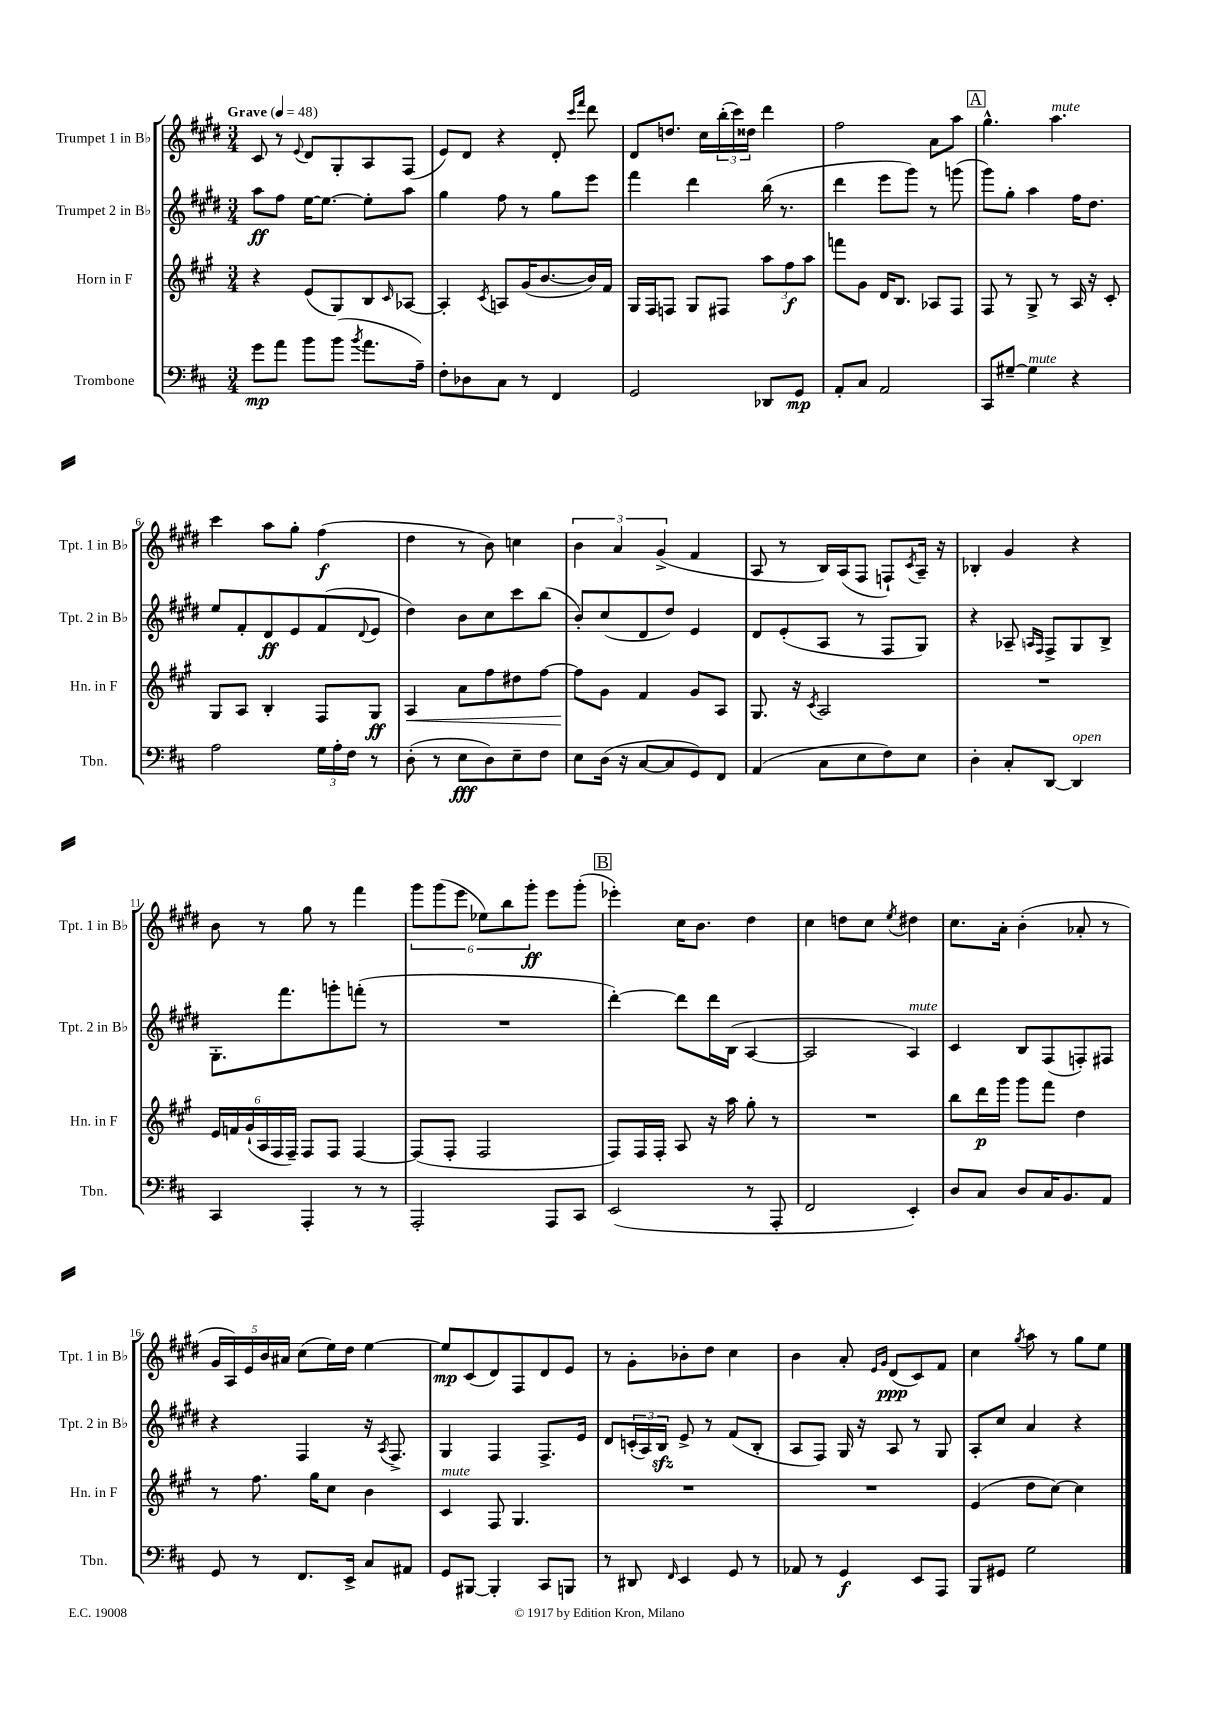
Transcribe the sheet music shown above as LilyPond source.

<<
\new StaffGroup <<
\new Staff = "s0" \with { instrumentName = "Trumpet 1 in Bb" shortInstrumentName = "Tpt. 1 in Bb" } {
    \clef treble \key e \major \numericTimeSignature \time 3/4 \tempo "Grave" 4 = 48
    cis'8 r8 \appoggiatura { e'8 } dis'8 gis8-. a8 fis8( |
    e'8) dis'8 r4 dis'8-. \grace { cis'''16 fis'''16 } dis'''8 |
    dis'8 d''8. cis''16 \tuplet 3/2 { b''16-.( cis'''16) disis''16 } dis'''4 |
    fis''2 a'8 a''8 |
    \mark \markup { \box "A" } gis''4.-^ a''4.^\markup { \italic "mute" } |
    cis'''4 a''8 gis''8-. fis''4\f( |
    dis''4 r8 b'8) c''4 |
    \tuplet 3/2 { b'4 a'4 gis'4->( } fis'4 |
    a8 r8 b16) a16( fis8 f8-!) \acciaccatura { cis'8 } a16-- r16 |
    bes4-. gis'4 r4 |
    b'8 r8 gis''8 r8 fis'''4 |
    \tuplet 6/4 { gis'''8 gis'''8( e'''8 ees''8) b''8 gis'''8-.\ff } e'''8 gis'''8-.( |
    \mark \markup { \box "B" } ees'''4-.) cis''16 b'8. dis''4 |
    cis''4 d''8 cis''8 \acciaccatura { e''8 } dis''4 |
    cis''8. a'16-. b'4-.( aes'8-. r8 |
    \tuplet 5/4 { gis'16 a16) e'16 b'16 ais'16 } cis''8( e''16) dis''16 e''4~ |
    e''8\mp cis'8( dis'8) fis8 dis'8 e'8 |
    r8 gis'8-. bes'8-. dis''8 cis''4 |
    b'4 a'8-. \grace { e'16 gis'16 } dis'8\ppp( cis'8) fis'8 |
    cis''4 \acciaccatura { gis''8 } a''8 r8 gis''8 e''8 \bar "|." |
}
\new Staff = "s1" \with { instrumentName = "Trumpet 2 in Bb" shortInstrumentName = "Tpt. 2 in Bb" } {
    \clef treble \key e \major \numericTimeSignature \time 3/4
    a''8\ff fis''8 e''16~ e''8.~ e''8-. a''8 |
    gis''4 fis''8 r8 gis''8 e'''8 |
    fis'''4 dis'''4 b''16( r8. |
    dis'''4 e'''8 gis'''8) r8 g'''8( |
    \mark \markup { \box "A" } gis'''8) gis''8-. a''4 fis''16 dis''8. |
    e''8 fis'8-. dis'8\ff e'8 fis'8( \appoggiatura { dis'8 } e'8 |
    dis''4) b'8 cis''8 cis'''8 b''8( |
    b'8-.) cis''8( dis'8 dis''8) e'4 |
    dis'8 e'8-.( a8 r8 fis8 gis8) |
    r4 aes8-- \grace { a16 fis16 } fis8-> gis8 b8-> |
    gis8.-. fis'''8. g'''8-. f'''8-.( r8 |
    R2. |
    \mark \markup { \box "B" } dis'''4~-.) dis'''8 dis'''16 b16( a4~ |
    a2 a4^\markup { \italic "mute" }) |
    cis'4 b8 fis8( f8-.) fis8 |
    r4 fis4 r16 \acciaccatura { a8 } fis8.-> |
    gis4 fis4 fis8.-> e'16 |
    dis'8 \tuplet 3/2 { c'16-.( a16) b16\sfz } e'8-> r8 fis'8( b8-. |
    a8 fis8) gis16 r16 a8 r8 gis8 |
    a8-. cis''8 a'4 r4 \bar "|." |
}
\new Staff = "s2" \with { instrumentName = "Horn in F" shortInstrumentName = "Hn. in F" } {
    \clef treble \key a \major \numericTimeSignature \time 3/4
    r4 e'8( gis8) b8 \grace { cis'16 } aes8~ |
    aes4-. \acciaccatura { cis'8 } a8 gis'16( b'8.~ b'16) fis'16 |
    gis16 fis16 f8 gis8 fis8 \tuplet 3/2 { a''8 fis''8\f a''8 } |
    f'''8 gis'8 d'16 b8. aes8 fis8 |
    \mark \markup { \box "A" } fis8 r8 gis8-> r8 a16 r16 cis'8-. |
    gis8 a8 b4-. fis8 gis8\ff |
    a4\< a'8 fis''8 dis''8 fis''8~ |
    fis''8\! gis'8 fis'4 gis'8 a8 |
    gis8. r16 \acciaccatura { cis'8 } a2 |
    R2. |
    \tuplet 6/4 { e'16 f'16 gis'16-!( a16 fis16 fis16--) } fis8 fis8 fis4~ |
    fis8( fis8-. fis2 |
    \mark \markup { \box "B" } fis8) fis16 fis16-. a8 r16 a''16 gis''8-. r8 |
    R2. |
    b''8 d'''16\p gis'''16 gis'''8 fis'''8 d''4 |
    r8 fis''8. gis''16 cis''8 b'4 |
    cis'4^\markup { \italic "mute" } fis8 gis4. |
    R2. |
    R2. |
    e'4( d''8 cis''8~) cis''4 \bar "|." |
}
\new Staff = "s3" \with { instrumentName = "Trombone" shortInstrumentName = "Tbn." } {
    \clef bass \key d \major \numericTimeSignature \time 3/4
    g'8\mp a'8 b'8 b'8( \acciaccatura { b'8 } a'8. a16--) |
    fis8-. des8 cis8 r8 fis,4 |
    g,2 des,8 g,8\mp |
    a,8-. cis8 a,2 |
    \mark \markup { \box "A" } cis,8 gis8~-- gis4^\markup { \italic "mute" } r4 |
    a2 \tuplet 3/2 { g16 a16-. fis16 } r8 |
    d8-.( r8 e8\fff d8) e8-- fis8 |
    e8 d16( r16 cis8~ cis8 g,8) fis,8 |
    a,4( cis8 e8 fis8) e8 |
    d4-. cis8-. d,8~ d,4^\markup { \italic "open" } |
    cis,4 a,,4-. r8 r8 |
    a,,2-. a,,8 cis,8 |
    \mark \markup { \box "B" } e,2( r8 a,,8-. |
    fis,2 e,4-.) |
    d8 cis8 d8 cis16 b,8. a,8 |
    g,8 r8 fis,8. e,16-> cis8 ais,8 |
    g,8 bis,,8~ bis,,4-. cis,8 b,,8 |
    r8 dis,8 \grace { fis,16 } e,4 g,8 r8 |
    aes,8 r8 g,4\f e,8 a,,8 |
    b,,8 gis,8 g2 \bar "|." |
}
>>
>>
